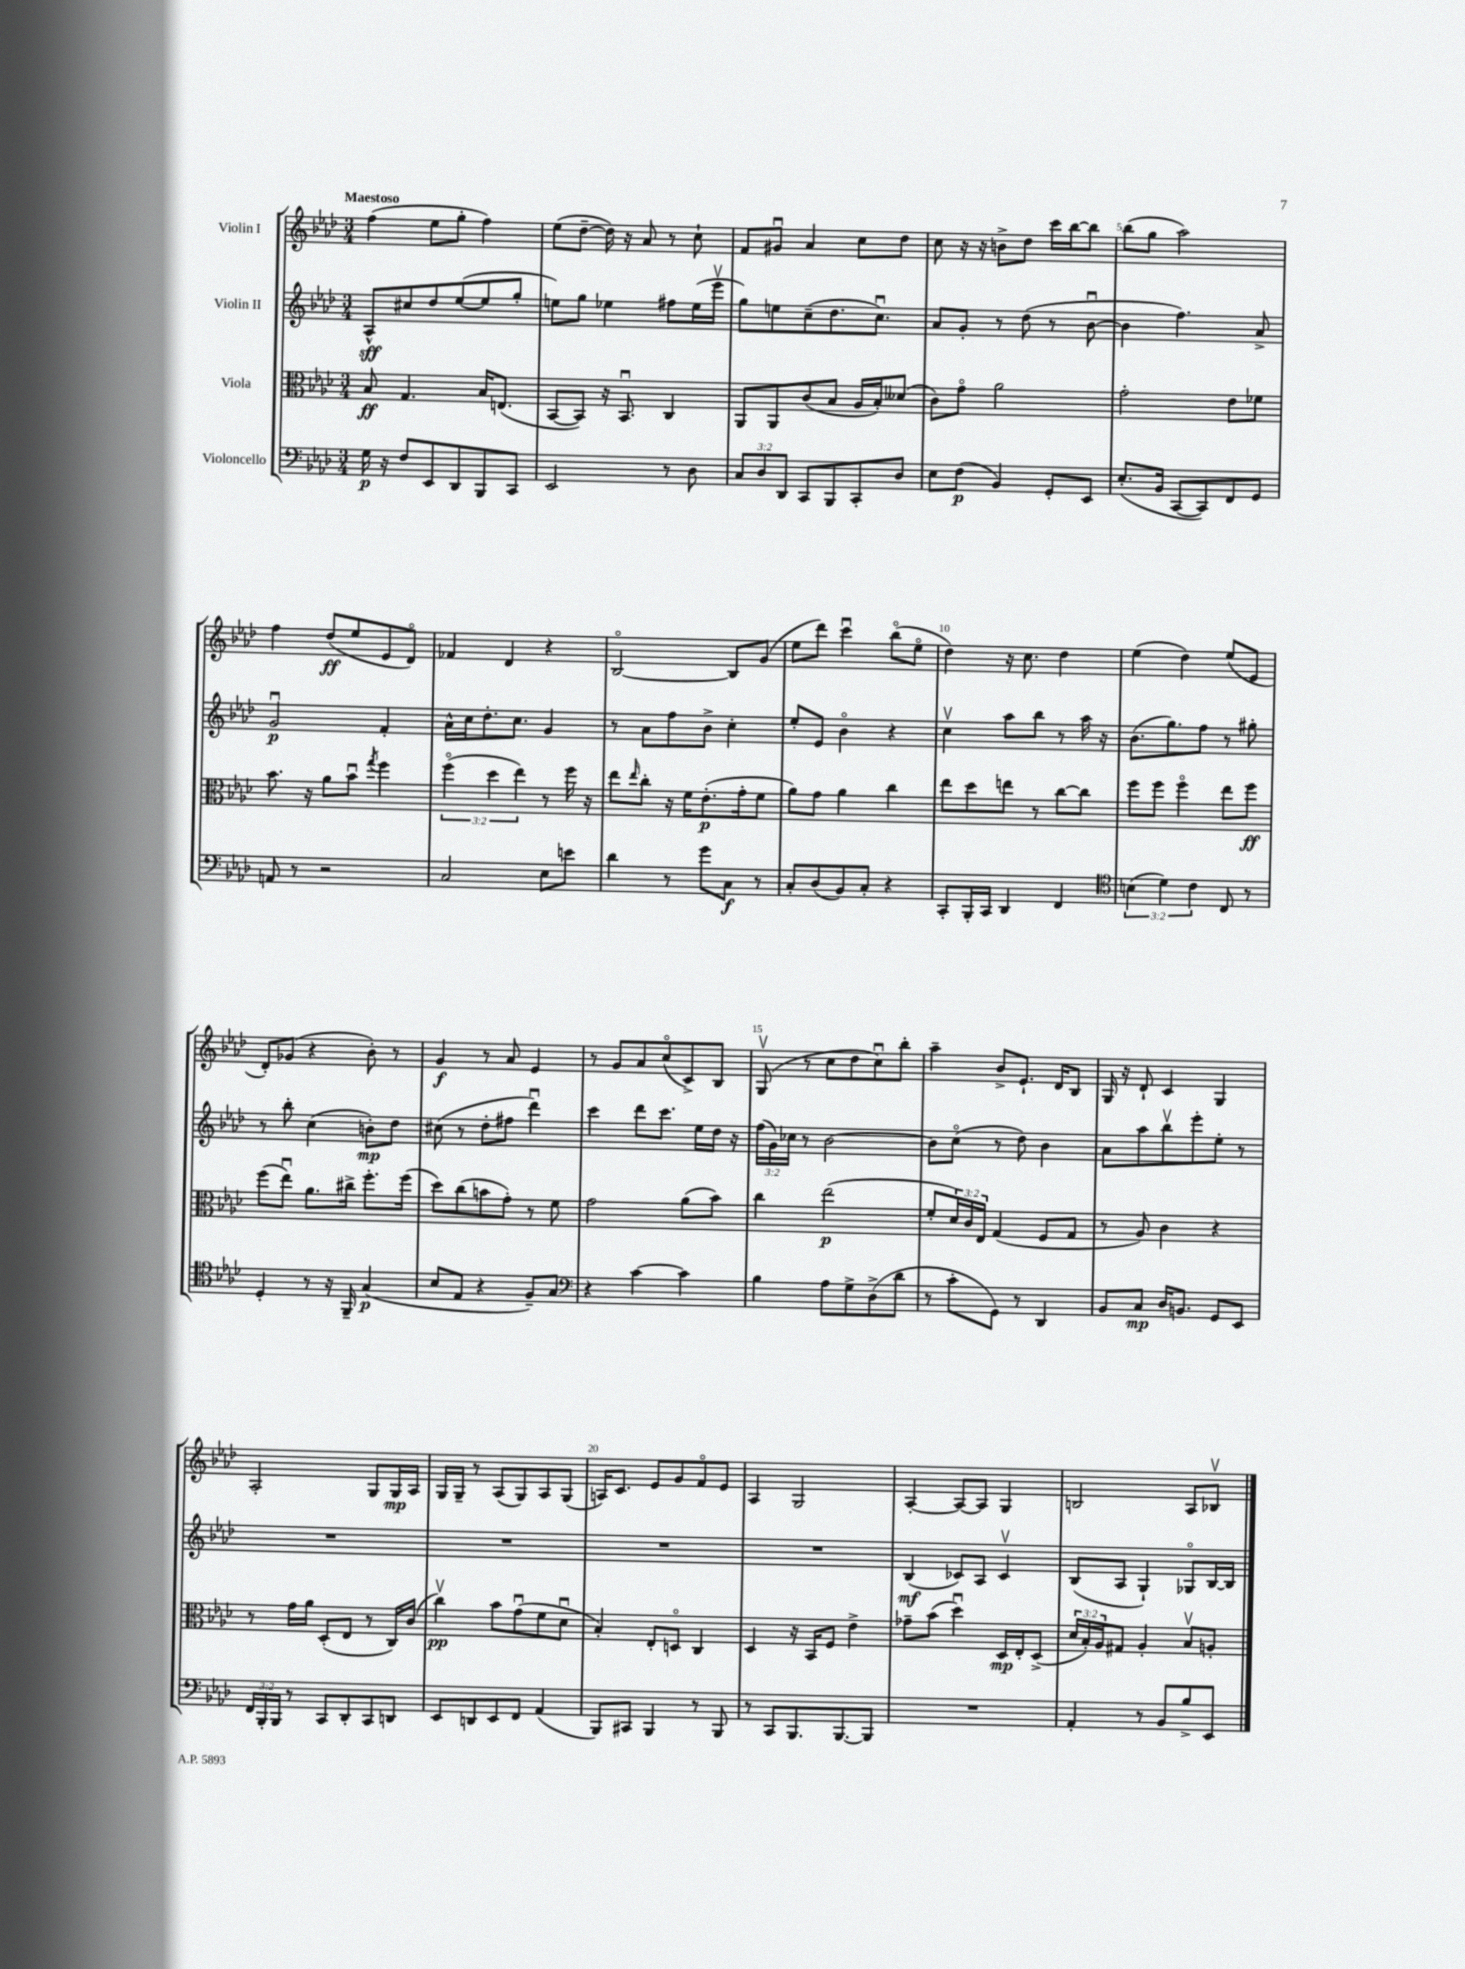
<<
\new StaffGroup <<
\new Staff = "s0" \with { instrumentName = "Violin I" } {
    \clef treble \key aes \major \numericTimeSignature \time 3/4 \tempo "Maestoso"
    f''4( ees''8 g''8-. f''4) |
    ees''8( des''8~-- des''16) r16 aes'8 r8 c''8-! |
    f'8 gis'8\downbow aes'4 c''8 des''8 |
    c''8 r16 r16 b'8-> des''8 c'''16 bes''16~ bes''8 |
    bes''8( g''8 aes''2) |
    f''4 des''8\ff( ees''8 ees'8 des'8\flageolet) |
    fes'4 des'4 r4 |
    bes2~\flageolet bes8 g'8( |
    ees''8 des'''8) c'''4\downbow bes''8\flageolet( ees''8\flageolet |
    des''4) r16 c''8. des''4 |
    ees''4( des''4) ees''8( ees'8 |
    des'8-.) ges'8( r4 bes'8-.) r8 |
    g'4\f r8 aes'8 ees'4 |
    r8 g'8 aes'8 c''8\flageolet( c'8->) bes8 |
    g8\upbow( r8 c''8 des''8 c''8\downbow) bes''8-. |
    aes''4-- bes'8-> ees'8.-! des'16 bes8 |
    g16 r16 des'8-! c'4 g4 |
    aes2-. g8 g16\mp aes16 |
    g16 g16-- r8 aes8( g8) aes8 g8( |
    a16) c'8. ees'8 g'8 f'8\flageolet ees'8 |
    aes4 g2 |
    aes4~-. aes8~ aes8 g4 |
    b2 aes8 bes8\upbow \bar "|." |
}
\new Staff = "s1" \with { instrumentName = "Violin II" } {
    \clef treble \key aes \major \numericTimeSignature \time 3/4 \override Staff.TupletNumber.text = #tuplet-number::calc-fraction-text
    aes8-^\sff cis''8 des''8 ees''8~( ees''8 g''8-. |
    e''8) g''8 ees''4 fis''8 ees''16( ees'''16\upbow |
    g''8) e''8 c''8--( des''8. c''8.\downbow) |
    aes'8 g'8-. r8 des''8( r8 bes'8~\downbow |
    bes'4 f''4.) aes'8-> |
    g'2\downbow\p f'4-. |
    aes'16-^ c''16 des''8.-. c''8. g'4 |
    r8 aes'8 f''8 bes'8-> c''4-. |
    ees''8-. ees'8 bes'4\flageolet r4 |
    c''4\upbow aes''8 bes''8 r8 aes''16 r16 |
    bes'8.( g''8.) f''8 r8 gis''8-. |
    r8 bes''8-. c''4( b'8-.\mp) des''8 |
    cis''8( r8 des''8-. fis''8 des'''4\downbow) |
    c'''4 des'''8 c'''8. ees''16 des''16 r16 |
    \tuplet 3/2 { f''16( g'16) ces''16 } r8 bes'2~ |
    bes'8 c''8\flageolet( r8 des''8) bes'4 |
    aes'8 aes''8 bes''8\upbow ees'''8-. ees''8-. r8 |
    R2. |
    R2. |
    R2. |
    R2. |
    bes4\mf( ces'8) aes8 ces'4\upbow |
    bes8( aes8 g4-!) ges8\flageolet bes16~ bes16 \bar "|." |
}
\new Staff = "s2" \with { instrumentName = "Viola" } {
    \clef alto \key aes \major \numericTimeSignature \time 3/4 \override Staff.TupletNumber.text = #tuplet-number::calc-fraction-text
    bes8\ff g4. bes16 e8.( |
    bes,8~ bes,8) r16 bes,8.\downbow c4 |
    aes,8 aes,8 c'8( bes8 aes16 bes16-.) deses'8( |
    c'8) g'8\flageolet aes'2 |
    g'2-. ees'8 fes'8 |
    bes'8. r16 aes'8 bes'8\downbow \acciaccatura { g''8 } f''4 |
    \tuplet 3/2 { f''4\flageolet( des''4 ees''4) } r8 f''16 r16 |
    ees''8 \grace { ees''16 } c''8-. r16 f'16 ees'8.-.\p( g'16-. f'8 |
    aes'8) g'8 aes'4 c''4 |
    ees''8 des''8 e''8 r8 c''8~ c''8 |
    f''8 f''8 f''4\flageolet ees''8 f''8\ff |
    f''8( ees''8\downbow) aes'8. cis''16-> f''8.-. f''16( |
    des''8) c''8( b'8 g'8-.) r8 f'8 |
    g'2 aes'8( bes'8) |
    c''4 ees''2\p( |
    f'8-. \tuplet 3/2 { des'16) c'16 ees16 } g4( f8 g8 |
    r8 aes8) c'4 r4 |
    r8 g'16 aes'16 des8-.( ees8 r8 c16) c'16( |
    c''4\upbow\pp) bes'8 g'8\downbow( f'8 des'8\downbow |
    bes4-.) ees8-. d8\flageolet c4 |
    des4 r16 bes,16 f8 ees'4-> |
    ges'8-- bes'8( des''4\downbow) des16\mp ees16-. des8->( |
    \tuplet 3/2 { des'16 bes16-.) aes16 } gis8 aes4-. bes8\upbow a8-. \bar "|." |
}
\new Staff = "s3" \with { instrumentName = "Violoncello" } {
    \clef bass \key aes \major \numericTimeSignature \time 3/4 \override Staff.TupletNumber.text = #tuplet-number::calc-fraction-text
    g16\p r16 f8 ees,8 des,8 bes,,8 c,8 |
    ees,2 r8 des8 |
    \tuplet 3/2 { c8 des8 des,8 } c,8 bes,,8 c,8-. des8 |
    ees8 f8\p( bes,4) g,8-. ees,8 |
    ees8.-.( bes,16 c,8~ c,8) f,8 g,8 |
    a,8 r8 r2 |
    c2 ees8 e'8 |
    des'4 r8 g'8 c8\f r8 |
    c8-. des8( bes,8) c8-. r4 |
    c,8-. bes,,16-. c,16 des,4 f,4 |
    \clef tenor \tuplet 3/2 { b4( des'4) c'4 } c8 r8 |
    des4-. r8 r16 f,16-- g4\p( |
    bes8 ees8 r4 f8--) g8 |
    \clef bass r4 c'4~ c'4 |
    bes4 aes8 g8-> des8->( des'8 |
    r8 c'8-. g,8) r8 des,4 |
    bes,8 c8\mp des16 b,8. g,8 ees,8 |
    \tuplet 3/2 { f,16 bes,,16-. bes,,16 } r8 c,8 des,8-. c,8 d,8 |
    ees,8 d,8 ees,8 f,8 aes,4( |
    bes,,8) cis,8 bes,,4 r8 bes,,8 |
    r8 c,8 bes,,8. bes,,8.~ bes,,8 |
    R2. |
    aes,4-. r8 bes,8 bes8-> ees,8 \bar "|." |
}
>>
>>
\layout { \context { \Score \override BarNumber.break-visibility = ##(#f #t #t) barNumberVisibility = #(every-nth-bar-number-visible 5) } }
